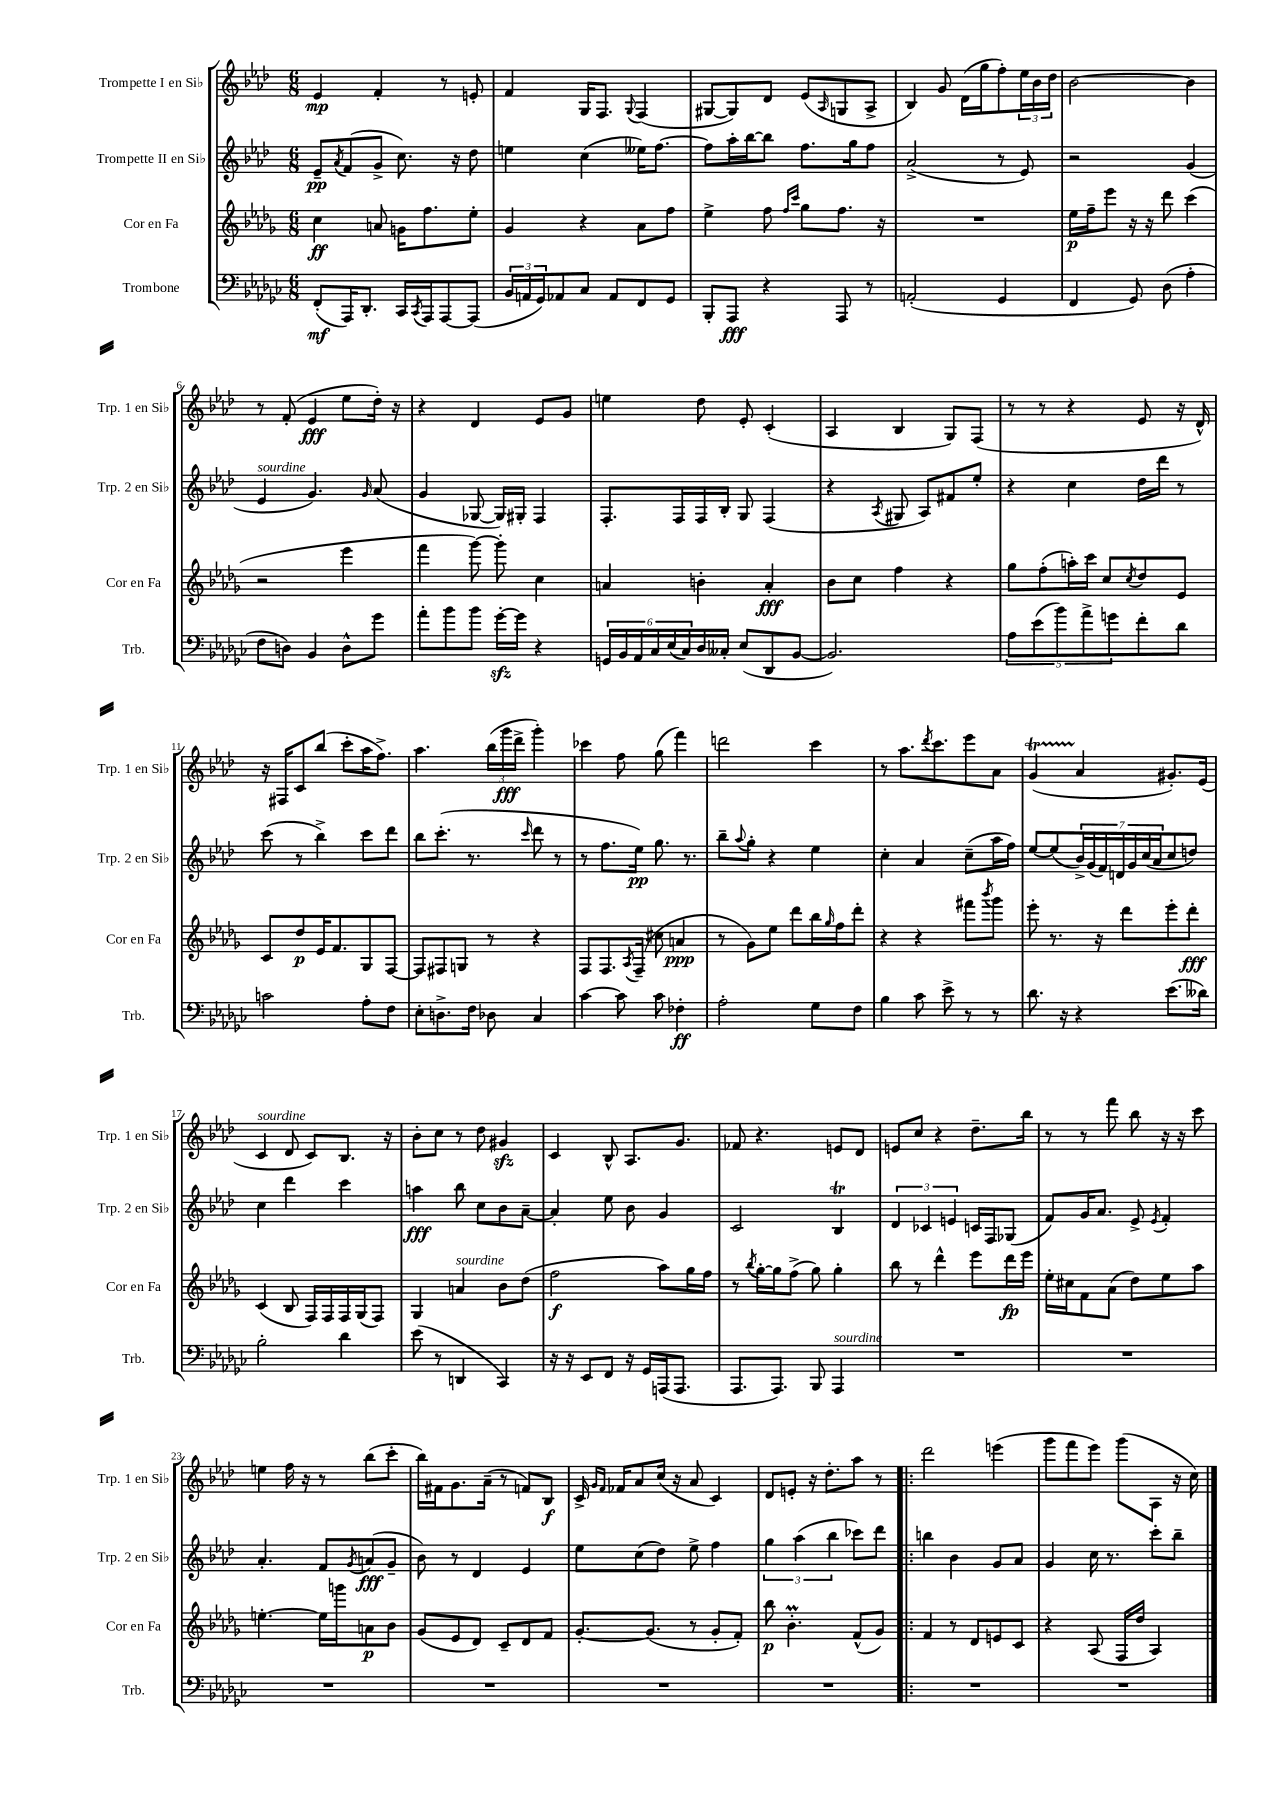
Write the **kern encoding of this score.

**kern	**kern	**kern	**kern
*staff4	*staff3	*staff2	*staff1
*clefF4	*clefG2	*clefG2	*clefG2
*k[b-e-a-d-g-c-]	*k[b-e-a-d-g-]	*k[b-e-a-d-]	*k[b-e-a-d-]
*M6/8	*M6/8	*M6/8	*M6/8
(8FF'	4cc	8e-~	4e-
.	.	8qa-	.
16AAA-)	.	(8f	.
8.DD-'	.	.	.
.	8a	8g^	4f'
16CC-	16g	8.cc)	.
8qCC-	.	.	.
16AAA-	8.ff	.	.
[8AAA-	.	.	8r
.	.	16r	.
(8AAA-]	8ee-'	8dd-	8e'
=	=	=	=
24BB-	4g-	4ee	4f
24AA	.	.	.
24GG-)	.	.	.
8AA-	.	.	.
8C-	4r	(4cc	16G
.	.	.	8.F
8AA-	.	.	.
.	.	.	8qqG
8FF	8a-	16ee--)	(4F
.	.	[8.ff	.
8GG-	8ff	.	.
=	=	=	=
8BBB-'	4ee-^	8ff]	[8G#
8AAA-	.	16aa-'	8G#])
.	.	[16bb-	.
4r	8ff	8bb-]	8d-
.	16qqff	.	.
.	16qqccc	.	.
.	8gg-	8.ff	(8e-
.	.	.	16qqA-
8AAA-	8.ff	.	8G
.	.	16gg	.
8r	.	8ff	8A-^
.	16r	.	.
=	=	=	=
(2AA'	2.r	(2a-^	4B-)
.	.	.	8g
.	.	.	(16d-
.	.	.	16gg
4GG-	.	8r	8ff')
.	.	8e-)	24ee-
.	.	.	24b-
.	.	.	24dd-
=	=	=	=
4FF	16ee-	2r	[2b-
.	16ff~	.	.
.	8eee-	.	.
8GG-)	16r	.	.
.	16r	.	.
(8D-	8ddd-	.	.
4A-'	(4ccc	(4g	4b-]
=	=	=	=
8F	2r	4e-	8r
8D)	.	.	(8f'
4BB-	.	4.g)	4e-
8D^^	4eee-	.	8ee-
.	.	16qqg	.
8g-	.	(8a-	16dd-')
.	.	.	16r
=	=	=	=
8a-'	4fff	4g	4r
8b-	.	.	.
8b-	[8ggg-)	[8G-	4d-
[16g-'	8ggg-']	16G-])	.
16g-]	.	16G#'	.
4r	4cc	4F	8e-
.	.	.	8g
=	=	=	=
24GG	4a	8.F'	4ee
24BB-	.	.	.
24AA-	.	.	.
24C-	.	.	.
(24E-	.	.	.
.	.	16F	.
24C-)	.	.	.
16D-	4b'	16F	8dd-
16C--'	.	16B-'	.
(8E-	.	8G	8e-'
8DD-	4a'	(4F	(4c'
[8BB-	.	.	.
=	=	=	=
2.BB-])	8b-	4r	4A-
.	8cc	.	.
.	.	8qA-	.
.	4ff	8G#	4B-
.	.	8A-)	.
.	4r	8f#	8G)
.	.	8ee-'	(8F
=	=	=	=
10A-	8gg-	4r	8r
(10e-	.	.	.
.	(8ff'	.	8r
10b-)	.	.	.
.	16aa')	4cc	4r
10a-^	.	.	.
.	16ccc	.	.
.	8cc	.	.
10g	.	.	.
.	8qcc	.	.
8f'	8dd-	16dd-	8e-
.	.	16ddd-	.
8d-	8e-	8r	16r
.	.	.	16d-^^)
=	=	=	=
2c	8c	(8ccc	16r
.	.	.	16F#
.	8dd-	8r	8c
.	16e-	4bb-^)	(8bb-
.	8.f	.	.
.	.	.	8ccc'
8A-'	8G-	8ccc	16aa-
.	.	.	8.ff^)
8F	[8F	8ddd-	.
=	=	=	=
8E-'	8F]	8bb-	4.aa-
8.D^	8F#	(8.ccc'	.
.	8G	.	.
16F	.	8.r	.
8D-	8r	.	(24bb-
.	.	.	24ggg
.	.	.	24ddd-^
.	.	16qqccc	.
4C-	4r	8ddd-	4ggg')
.	.	8r	.
=	=	=	=
[4c-	8F	8r	4ccc-
.	8.F	8.ff	.
8c-]	.	.	8ff
.	8qA-	.	.
.	(16F~	16ee-)	.
8c-	8cc#	8.gg	(8gg
4F-'	4a	.	4fff)
.	.	8.r	.
=	=	=	=
2A-'	8r	8bb-~	2ddd
.	.	8qqaa-	.
.	8g-)	8gg'	.
.	8ee-	4r	.
.	8ddd-	.	.
8G-	16bb-	4ee-	4ccc
.	16qqgg-	.	.
.	16ff	.	.
8F	8ddd-'	.	.
=	=	=	=
4B-	4r	4cc'	8r
.	.	.	8.aa-
8c-	4r	4a-	.
.	.	.	8qddd-
.	.	.	8.ccc
8e-^	.	.	.
8r	8fff#	(8cc~	8eee-
.	8qbbb-	.	.
8r	8ggg-	16aa-	8a-
.	.	16ff)	.
=	=	=	=
8.d-	8eee-'	[8ee-	(4g
.	8.r	(8ee-]	.
16r	.	.	.
4r	.	28b-^)	4a-
.	.	(28g	.
.	16r	.	.
.	.	28f)	.
.	.	28d	.
.	8ddd-	.	.
.	.	28g	.
.	.	(28cc	.
.	.	28a-	.
(8.e-	8eee-'	8cc	8.g#')
.	8ddd-'	8dd)	.
16d--)	.	.	(16e-
=	=	=	=
2B-'	(4c	4cc	4c
.	8B-	4ddd-	8d-
.	16F)	.	8c)
.	16F	.	.
4d-	16F	4ccc	8.B-
.	(16G-	.	.
.	8F)	.	.
.	.	.	16r
=	=	=	=
(8e-	4G-	4aa	8b-'
8r	.	.	8cc
4DD	4a	8bb-	8r
.	.	8cc	8dd-
4CC-)	8b-	8b-	4g#
.	(8dd-	[8a-~	.
=	=	=	=
16r	2ff	4a-']	4c
16r	.	.	.
8EE-	.	.	.
8FF	.	8ee-	8B-^^
16r	.	8b-	8.A-
16GG-	.	.	.
(16AAA	8aa-)	4g	.
8.AAA	.	.	8.g
.	16gg-	.	.
.	16ff	.	.
=	=	=	=
8.AAA-	8r	2c	8f-
.	8qbb-	.	.
.	[16gg-'	.	4.r
8.AAA-)	16gg-]	.	.
.	(8ff^	.	.
8BBB-	8gg-)	.	.
4AAA-	4gg-'	4B-	8e
.	.	.	8d-
=	=	=	=
2.r	8bb-	6d-	8e
.	8r	.	8cc
.	.	6c-	.
.	4ddd-^^	.	4r
.	.	6e	.
.	8eee-	16c	8.dd-~
.	.	16F	.
.	16ddd-	(8G-	.
.	16eee-	.	16bb-
=	=	=	=
2.r	16ee-'	8f)	8r
.	16cc#	.	.
.	8f	16g	8r
.	.	8.a-	.
.	(8a-	.	8fff
.	8dd-)	8e-^	8bb-
.	.	8qe-	.
.	8ee-	4f'	16r
.	.	.	16r
.	8aa-	.	8ccc
=	=	=	=
2.r	[4.ee'	4.a-'	4ee
.	.	.	16ff
.	.	.	16r
.	16ee]	8f	8r
.	16ggg	.	.
.	.	8qg	.
.	8a	(8a	(8bb-
.	8b-	8g~	8ccc'
=	=	=	=
2.r	(8g-	8b-)	16bb-)
.	.	.	16f#
.	8e-	8r	8.g
.	8d-)	4d-	.
.	.	.	(16a-~
.	8c~	.	8r
.	8d-	4e-	8f)
.	8f	.	8B-
=	=	=	=
2.r	[8.g-'	8ee-	16c^
.	.	.	16qqg
.	.	.	16qqf
.	.	.	16f-
.	.	(8cc	8a-
.	(8.g-]	.	.
.	.	8dd-)	(16cc
.	.	.	16r
.	8r	8ee-^	8a-
.	8g-'	4ff	4c)
.	8f')	.	.
=	=	=	=
2.r	8bb-	6gg	8d-
.	4.b-'	.	8e'
.	.	(6aa-	.
.	.	.	16r
.	.	.	8.dd-'
.	.	6bb-	.
.	(8f^^	8ccc-)	8aa-
.	8g-)	8ddd-	8r
=!|:	=!|:	=!|:	=!|:
2.r	4f	4bb	2ddd-
.	8r	4b-	.
.	8d-	.	.
.	8e	8g	(4eee
.	8c	8a-	.
=	=	=	=
2.r	4r	4g	8ggg
.	.	.	8fff
.	(8A-	16cc	8eee-)
.	.	8.r	.
.	16F	.	(8ggg
.	16dd-	.	.
.	4A-)	8ccc'	8A-
.	.	8bb-~	16r
.	.	.	16cc)
==	==	==	==
*-	*-	*-	*-
